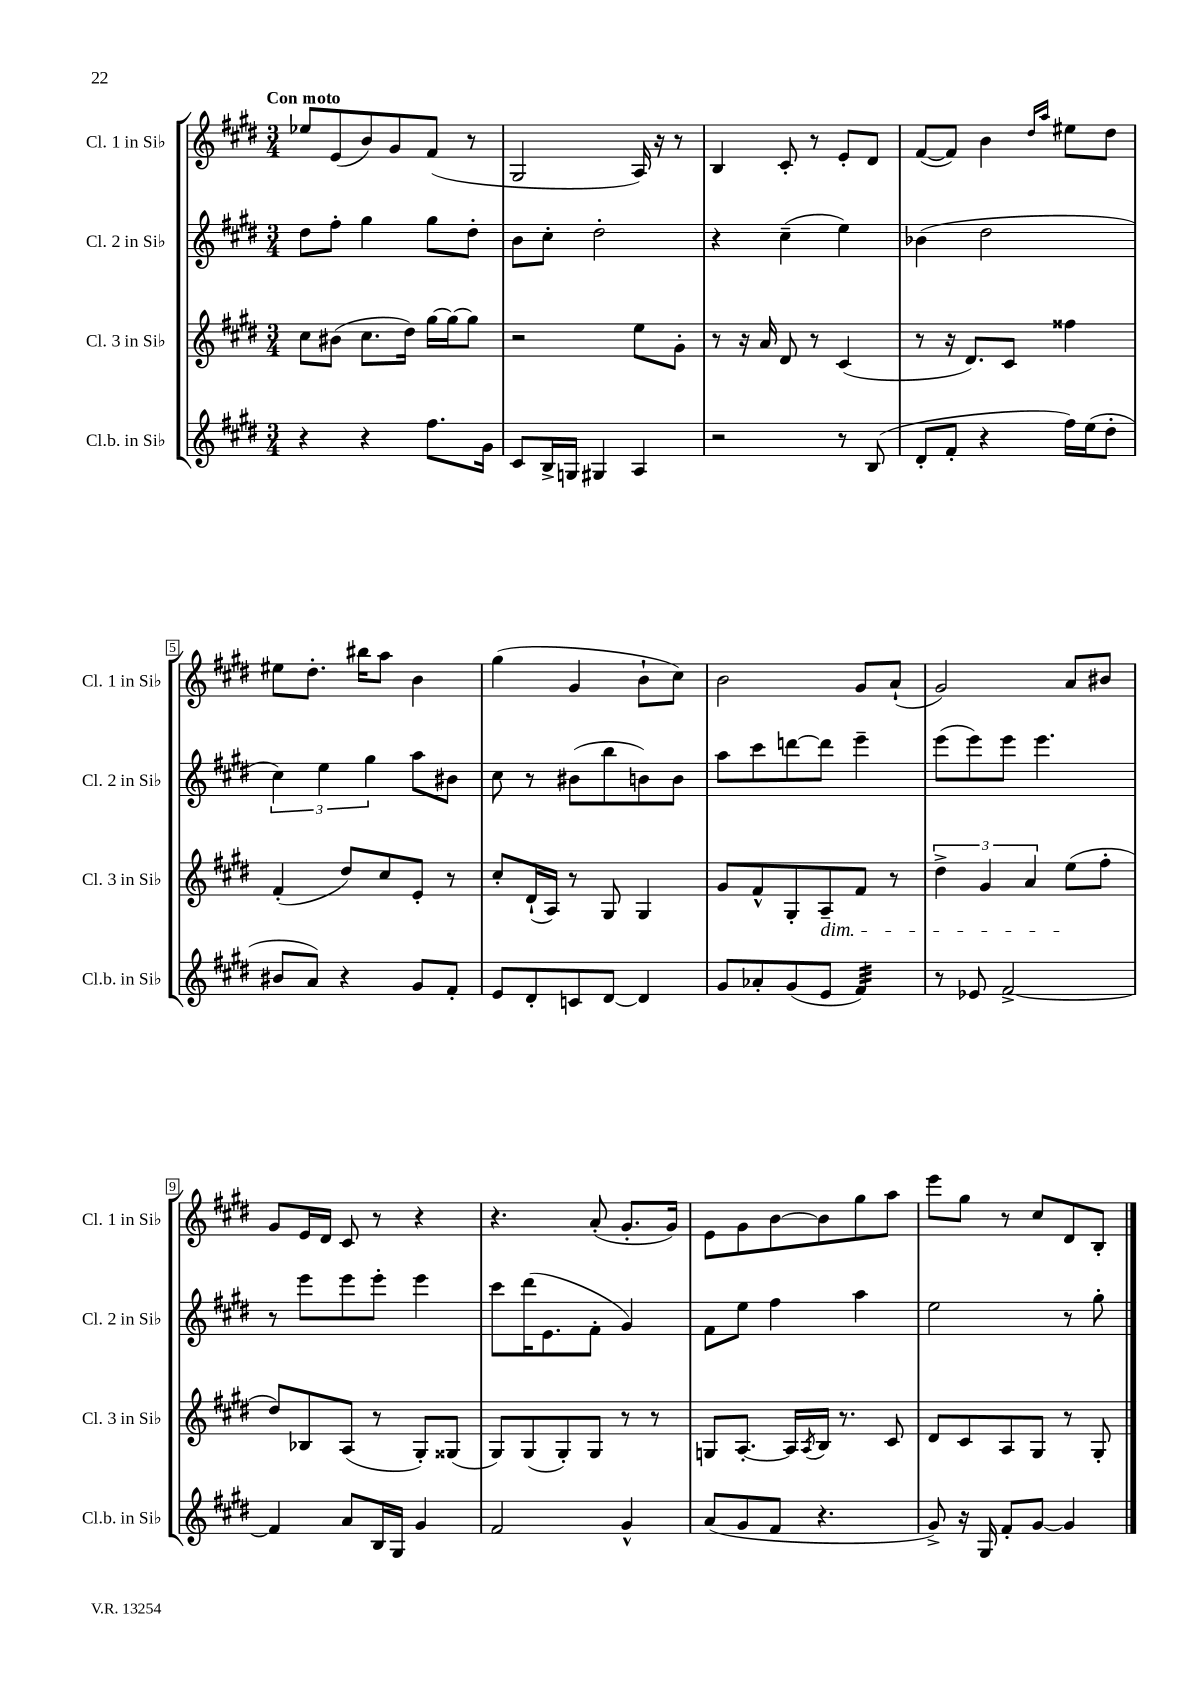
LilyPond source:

<<
\new StaffGroup <<
\new Staff = "s0" \with { instrumentName = "Cl. 1 in Sib" shortInstrumentName = "Cl. 1 in Sib" } {
    \clef treble \key e \major \numericTimeSignature \time 3/4 \tempo "Con moto"
    ees''8 e'8( b'8) gis'8 fis'8( r8 |
    gis2 a16) r16 r8 |
    b4 cis'8-. r8 e'8-. dis'8 |
    fis'8~( fis'8) b'4 \grace { dis''16 a''16 } eis''8 dis''8 |
    eis''8 dis''8.-. bis''16 a''8 b'4 |
    gis''4( gis'4 b'8-! cis''8) |
    b'2 gis'8 a'8-!( |
    gis'2) a'8 bis'8 |
    gis'8 e'16 dis'16 cis'8 r8 r4 |
    r4. a'8-.( gis'8.-. gis'16) |
    e'8 gis'8 b'8~ b'8 gis''8 a''8 |
    e'''8 gis''8 r8 cis''8 dis'8 b8-. \bar "|." |
}
\new Staff = "s1" \with { instrumentName = "Cl. 2 in Sib" shortInstrumentName = "Cl. 2 in Sib" } {
    \clef treble \key e \major \numericTimeSignature \time 3/4
    dis''8 fis''8-. gis''4 gis''8 dis''8-. |
    b'8 cis''8-. dis''2-. |
    r4 cis''4--( e''4) |
    bes'4( dis''2 |
    \tuplet 3/2 { cis''4) e''4 gis''4 } a''8 bis'8 |
    cis''8 r8 bis'8( b''8 b'8) b'8 |
    a''8 cis'''8 d'''8~ d'''8 e'''4-- |
    e'''8( e'''8) e'''8 e'''4. |
    r8 e'''8 e'''8 e'''8-. e'''4 |
    cis'''8 dis'''16( e'8. fis'8-. gis'4) |
    fis'8 e''8 fis''4 a''4 |
    e''2 r8 gis''8-. \bar "|." |
}
\new Staff = "s2" \with { instrumentName = "Cl. 3 in Sib" shortInstrumentName = "Cl. 3 in Sib" } {
    \clef treble \key e \major \numericTimeSignature \time 3/4
    cis''8 bis'8( cis''8. dis''16) gis''16~ gis''16~ gis''8 |
    r2 e''8 gis'8-. |
    r8 r16 a'16 dis'8 r8 cis'4( |
    r8 r16 dis'8.) cis'8 fisis''4 |
    fis'4-.( dis''8) cis''8 e'8-. r8 |
    cis''8-. dis'16-!( a16) r8 gis8 gis4 |
    gis'8 fis'8-^ gis8-. a8--\dim fis'8 r8 |
    \tuplet 3/2 { dis''4-> gis'4 a'4 } e''8\!( fis''8-. |
    dis''8) bes8 a8( r8 gis8-.) gisis8( |
    gis8) gis8( gis8-.) gis8 r8 r8 |
    g8 a8.~-. a16 \acciaccatura { a8 } b16 r8. cis'8 |
    dis'8 cis'8 a8 gis8 r8 gis8-. \bar "|." |
}
\new Staff = "s3" \with { instrumentName = "Cl.b. in Sib" shortInstrumentName = "Cl.b. in Sib" } {
    \clef treble \key e \major \numericTimeSignature \time 3/4
    r4 r4 fis''8. gis'16 |
    cis'8 b16-> g16 gis4 a4 |
    r2 r8 b8( |
    dis'8-. fis'8-. r4 fis''16) e''16( dis''8-. |
    bis'8 a'8) r4 gis'8 fis'8-. |
    e'8 dis'8-. c'8 dis'8~ dis'4 |
    gis'8 aes'8-. gis'8( e'8 fis'4:32) |
    r8 ees'8 fis'2~-> |
    fis'4 a'8 b16 gis16 gis'4 |
    fis'2 gis'4-^ |
    a'8( gis'8 fis'8 r4. |
    gis'8->) r16 gis16 fis'8-. gis'8~ gis'4 \bar "|." |
}
>>
>>
\layout { \context { \Score \override BarNumber.stencil = #(make-stencil-boxer 0.1 0.3 ly:text-interface::print) } }
